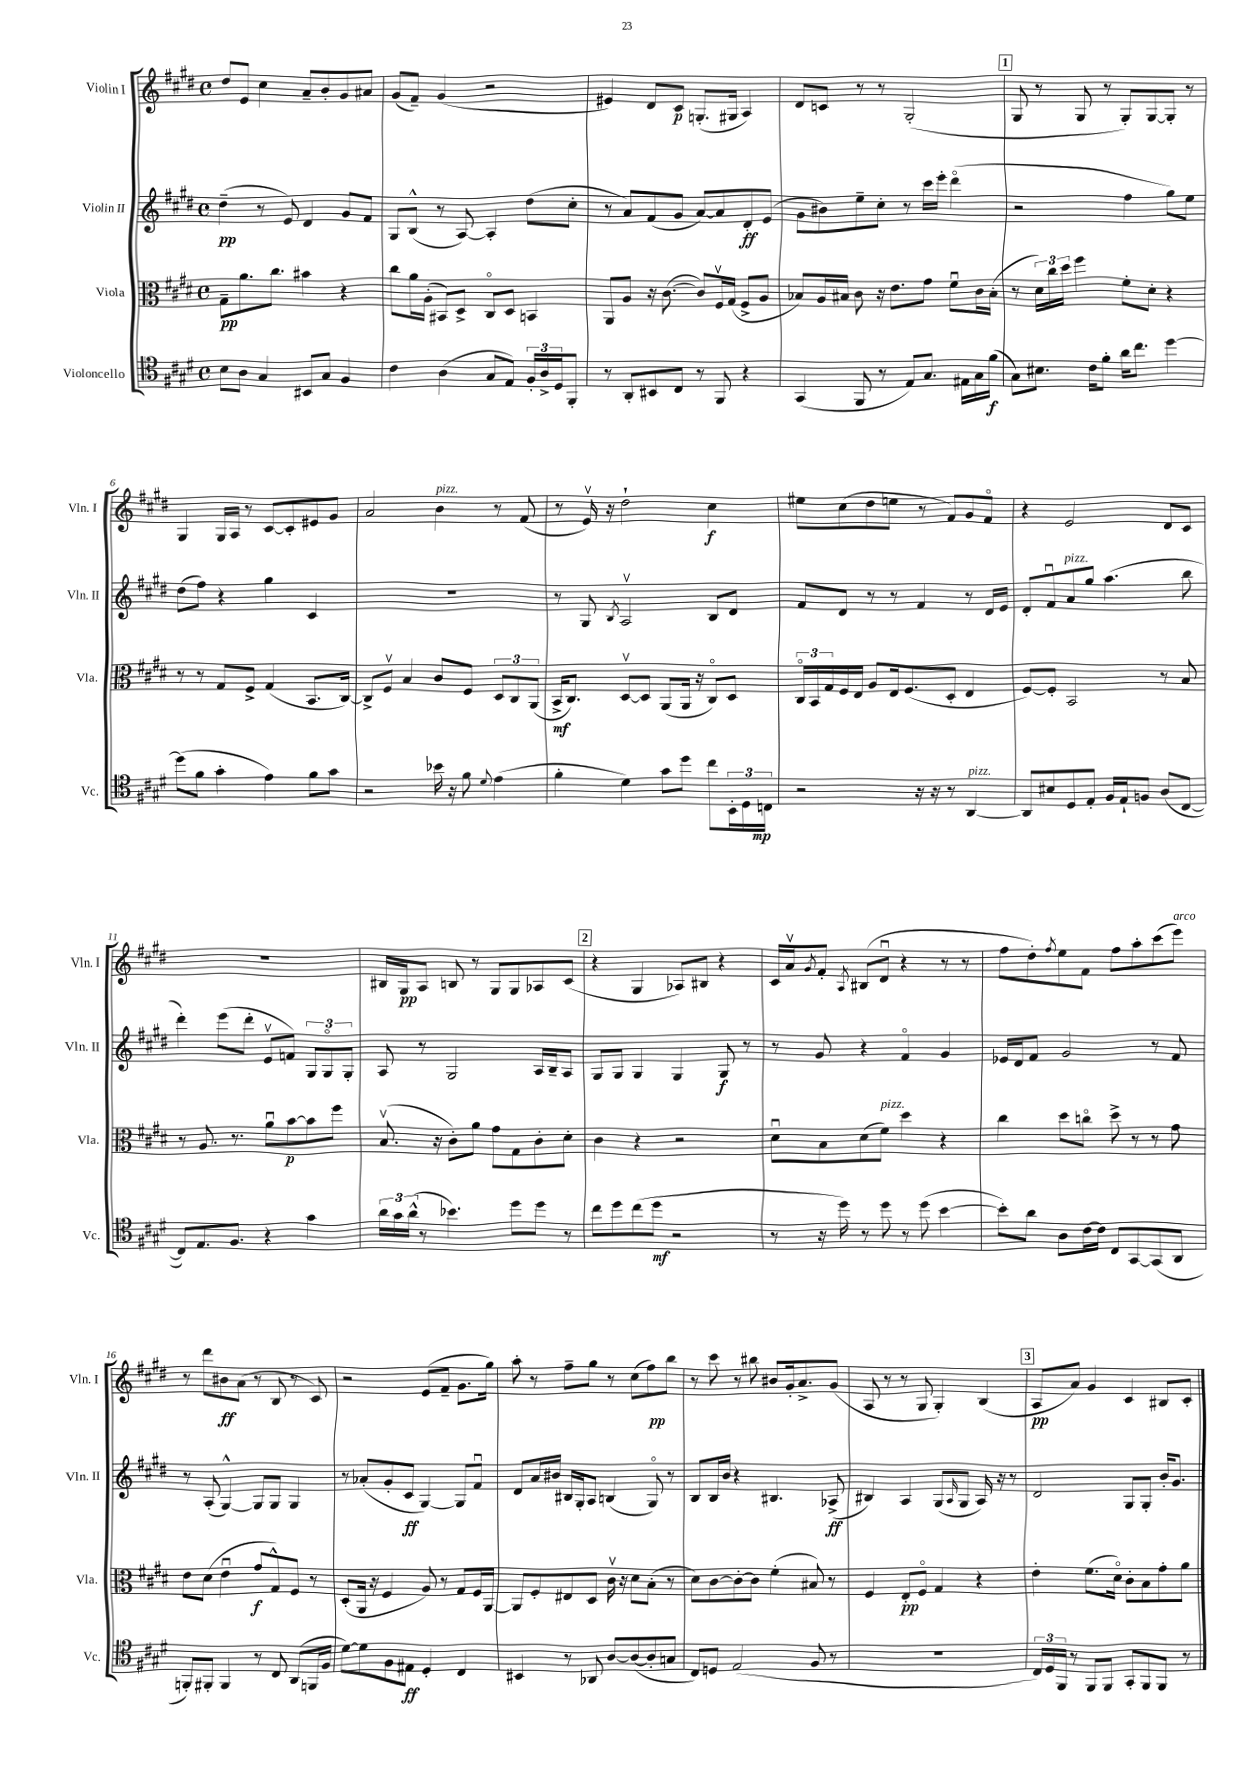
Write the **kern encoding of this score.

**kern	**kern	**kern	**kern
*staff4	*staff3	*staff2	*staff1
*clefC4	*clefC3	*clefG2	*clefG2
*k[f#c#g#d#]	*k[f#c#g#d#]	*k[f#c#g#d#]	*k[f#c#g#d#]
*M4/4	*M4/4	*M4/4	*M4/4
*met(c)	*met(c)	*met(c)	*met(c)
8B	8G#~	(4dd#~	8dd#
8A	8.a	.	8e
4G#	.	8r	4cc#
.	8.cc#	.	.
.	.	8e)	.
8BB#	4b#	4d#	8a~
8G#	.	.	8b'
4F#	4r	8g#	8g#
.	.	8f#	8a#
=	=	=	=
4c#	8cc#	8G#	(8g#
.	16a	(8B^^	8f#~)
.	(16A'	.	.
(4A	8BB#)	8r	(4g#
.	8D#^	[8A)	.
8G#	8C#o	4A']	2r
8E)	8D#	.	.
24F#'	4BB	(8dd#	.
24A^	.	.	.
24D#	.	.	.
8FF#'	.	8cc#'	.
=	=	=	=
8r	8AA	8r	4e#)
8AA'	8A	8a)	.
8BB#	16r	(8f#	8d#
.	([8.c#	.	.
8C#	.	8g#	8c#
8r	8c#])	[8a)	(8.G'
8FF#	16F#v	8a]	.
.	(16G#	.	16G#
4r	8F#^	8d#'	4A)
.	8A	(8e	.
=	=	=	=
(4GG#	8B-)	8g#	8d#
.	16A	8b#)	8c
.	16B#	.	.
8FF#	8c#	8ee~	8r
8r	16r	8cc#'	8r
.	8.e	.	.
8E)	.	8r	(2G#'
8.G#	8g#	16ccc#	.
.	.	16eee'	.
.	8f#u	(4ddd#o	.
16E#	.	.	.
16G#	16c#	.	.
(16f#	(16B#'	.	.
=	=	=	=
8G#)	8r	2r	8G#
8.B#	24d#)	.	8r
.	24cc#	.	.
.	24dd#	.	.
.	4ff#	.	8G#
16c#	.	.	.
8f#'	.	.	8r
16a	8f#'	4ff#	8G#')
8.cc#	.	.	.
.	8d#'	.	[8G#
[4dd#	4r	8gg#)	8G#']
.	.	8ee	8r
=	=	=	=
(8dd#]	8r	(8dd#	4G#
8f#	8r	8ff#)	.
4g#'	8G#	4r	16G#
.	.	.	16A
.	8F#^	.	8r
4e)	(4G#	4gg#	[8c#
.	.	.	8c#']
8f#	8.BB	4c#	8e#
8g#	.	.	8g#
.	[16C#)	.	.
=	=	=	=
2r	8C#^]	1r	2a
.	8F#v	.	.
.	4B	.	.
16b-	8c#	.	4b
16r	.	.	.
8f#	8F#	.	.
8qqd#	.	.	.
(4e	12D#	.	8r
.	12C#	.	.
.	.	.	(8f#
.	(12AA	.	.
=	=	=	=
4f#'	16BB^	8r	8r
.	8.C#)	.	.
.	.	8G#	16ev)
.	.	.	16r
.	.	8qB	.
4d#)	[8D#v	2Av	2dd#`
.	8D#]	.	.
8g#	(8AA	.	.
8dd#	16AA	.	.
.	16r	.	.
8cc#	8C#o)	8B	4cc#
24BB'	8D#	8d#	.
24D#	.	.	.
24C	.	.	.
=	=	=	=
2r	24C#o	8f#	8ee#
.	24BB	.	.
.	24G#	.	.
.	16F#	8d#	(8cc#
.	16E	.	.
.	8A	8r	8dd#
.	16E	8r	8ee
.	(8.F#	.	.
16r	.	4f#	8r
16r	.	.	.
8r	8D#'	.	8f#)
[4AA	4E	8r	8g#
.	.	16d#	8f#o
.	.	16e	.
=	=	=	=
8AA]	[8F#)	8d#'	4r
8B#	8F#']	8f#u	.
8D#	2BB	8a	2e
8E'	.	8gg#	.
16F#	.	(4.aa	.
16E`	.	.	.
8F	.	.	.
(8A	8r	.	8d#
[8C#	8B	8bb	8c#
=	=	=	=
8C#])	8r	4ddd#')	1r
8.E	8.A	.	.
.	.	(8eee	.
8.F#	8.r	.	.
.	.	8ddd#'	.
4r	8au	8ev	.
.	[8b	8f)	.
4g#	8b]	12G#	.
.	.	12G#o	.
.	8ff#	.	.
.	.	12G#'	.
=	=	=	=
24a	(8.Bv	8A	16B#
24g#	.	.	.
.	.	.	16G#
(24a^^	.	.	.
8r	.	8r	8A
.	16r	.	.
4.b-)	8c#')	2G#	8B
.	8a	.	8r
.	8g#	.	8G#
8dd#	8G#	.	8G#
8dd#	8c#'	16A	8A-
.	.	16B~	.
8r	8d#'	8A	(8c#
=	=	=	=
8cc#	4c#	8G#	4r
8dd#	.	8G#	.
(8cc#	4r	4G#	4G#
8dd#	.	.	.
2r	2r	4G#	8A-)
.	.	.	8B#
.	.	8G#	4r
.	.	8r	.
=	=	=	=
8r	8d#u	8r	16c#
.	.	.	16av
.	.	.	8qg#
16r	8B	8g#	8f#'
16dd#)	.	.	.
.	.	.	8qA
8r	(8d#	4r	(8B#
8dd#	8f#)	.	8d#u
8r	4dd#	4f#o	4r
(8dd#	.	.	.
[4b	4r	4g#	8r
.	.	.	8r
=	=	=	=
8b'])	4cc#	16e-	8ff#
.	.	16d#	.
8a	.	8f#	8dd#')
.	.	.	8qff#
8A	8dd#	2g#	8ee
[16c#	8cco	.	8f#
16c#]	.	.	.
8C#	8dd#^	.	8ff#
[8GG#	8r	.	8aa'
(8GG#]	8r	8r	(8ccc#
8AA	8g#	8f#	8eee)
=	=	=	=
8FF')	8e	8r	8r
8FF#'	(8d#	(8A'	8ddd#
4FF#	4eu	[4G#^^)	8b#
.	.	.	(8a
8r	8g#	8G#]	8r
8C#	8G#^^)	8G#	8B
(8AA	8F#	4G#	8r
16FF	8r	.	8c#)
16F#	.	.	.
=	=	=	=
[8d#)	(8D#'	8r	2r
8d#]	16AA	(8a-'	.
.	16r	.	.
8F#	4F#	8g#'	.
8E#	.	8c#	.
4D#'	8A)	[4G#)	(8e
.	8r	.	8f#~
4C#	8G#	8G#]	8.g#
.	16F#	8f#u	.
.	[16AA	.	16gg#)
=	=	=	=
4BB#	8AA]	8d#	8aa'
.	8F#'	16a	8r
.	.	16b#	.
8r	8E#	16B#	8ff#~
.	.	16G#'	.
8AA-	8D#	8A	8gg#
[8A	16c#v	(4B	8r
.	16r	.	.
(8A_	8d#	.	(8cc#
8A']	(8B'	8G#o)	8ff#)
8G	8r	8r	8bb
=	=	=	=
8C#)	8d#)	8B	8r
8D	[8c#	16B	8ccc#
.	.	16b	.
(2E	8c#'_	4r	8r
.	8c#]	.	8bb#
.	(4f#'	4.B#	8b#
.	.	.	16g#'
.	.	.	8.a^
8F#	8B#)	.	.
8r	8r	(8A-^	(8g#
=	=	=	=
1r	4F#	4B#)	8A
.	.	.	8r
.	8E'	4A	8r
.	8F#o	.	8G#
.	4G#	(8G#	4G#')
.	.	16qqA	.
.	.	8G#	.
.	4r	16A)	(4B
.	.	16r	.
.	.	8r	.
=	=	=	=
24C#)	4e'	2d#	8A
24D#	.	.	.
24FF#	.	.	.
8r	.	.	8a)
8FF#	(8.f#	.	4g#
8FF#	.	.	.
.	16d#o)	.	.
8GG#'	8c#'	8G#	4c#
8FF#	8B	8G#'	.
8FF#	8g#'	16b'	8B#
.	.	8.g#	.
8r	8a	.	8c#'
==	==	==	==
*-	*-	*-	*-
